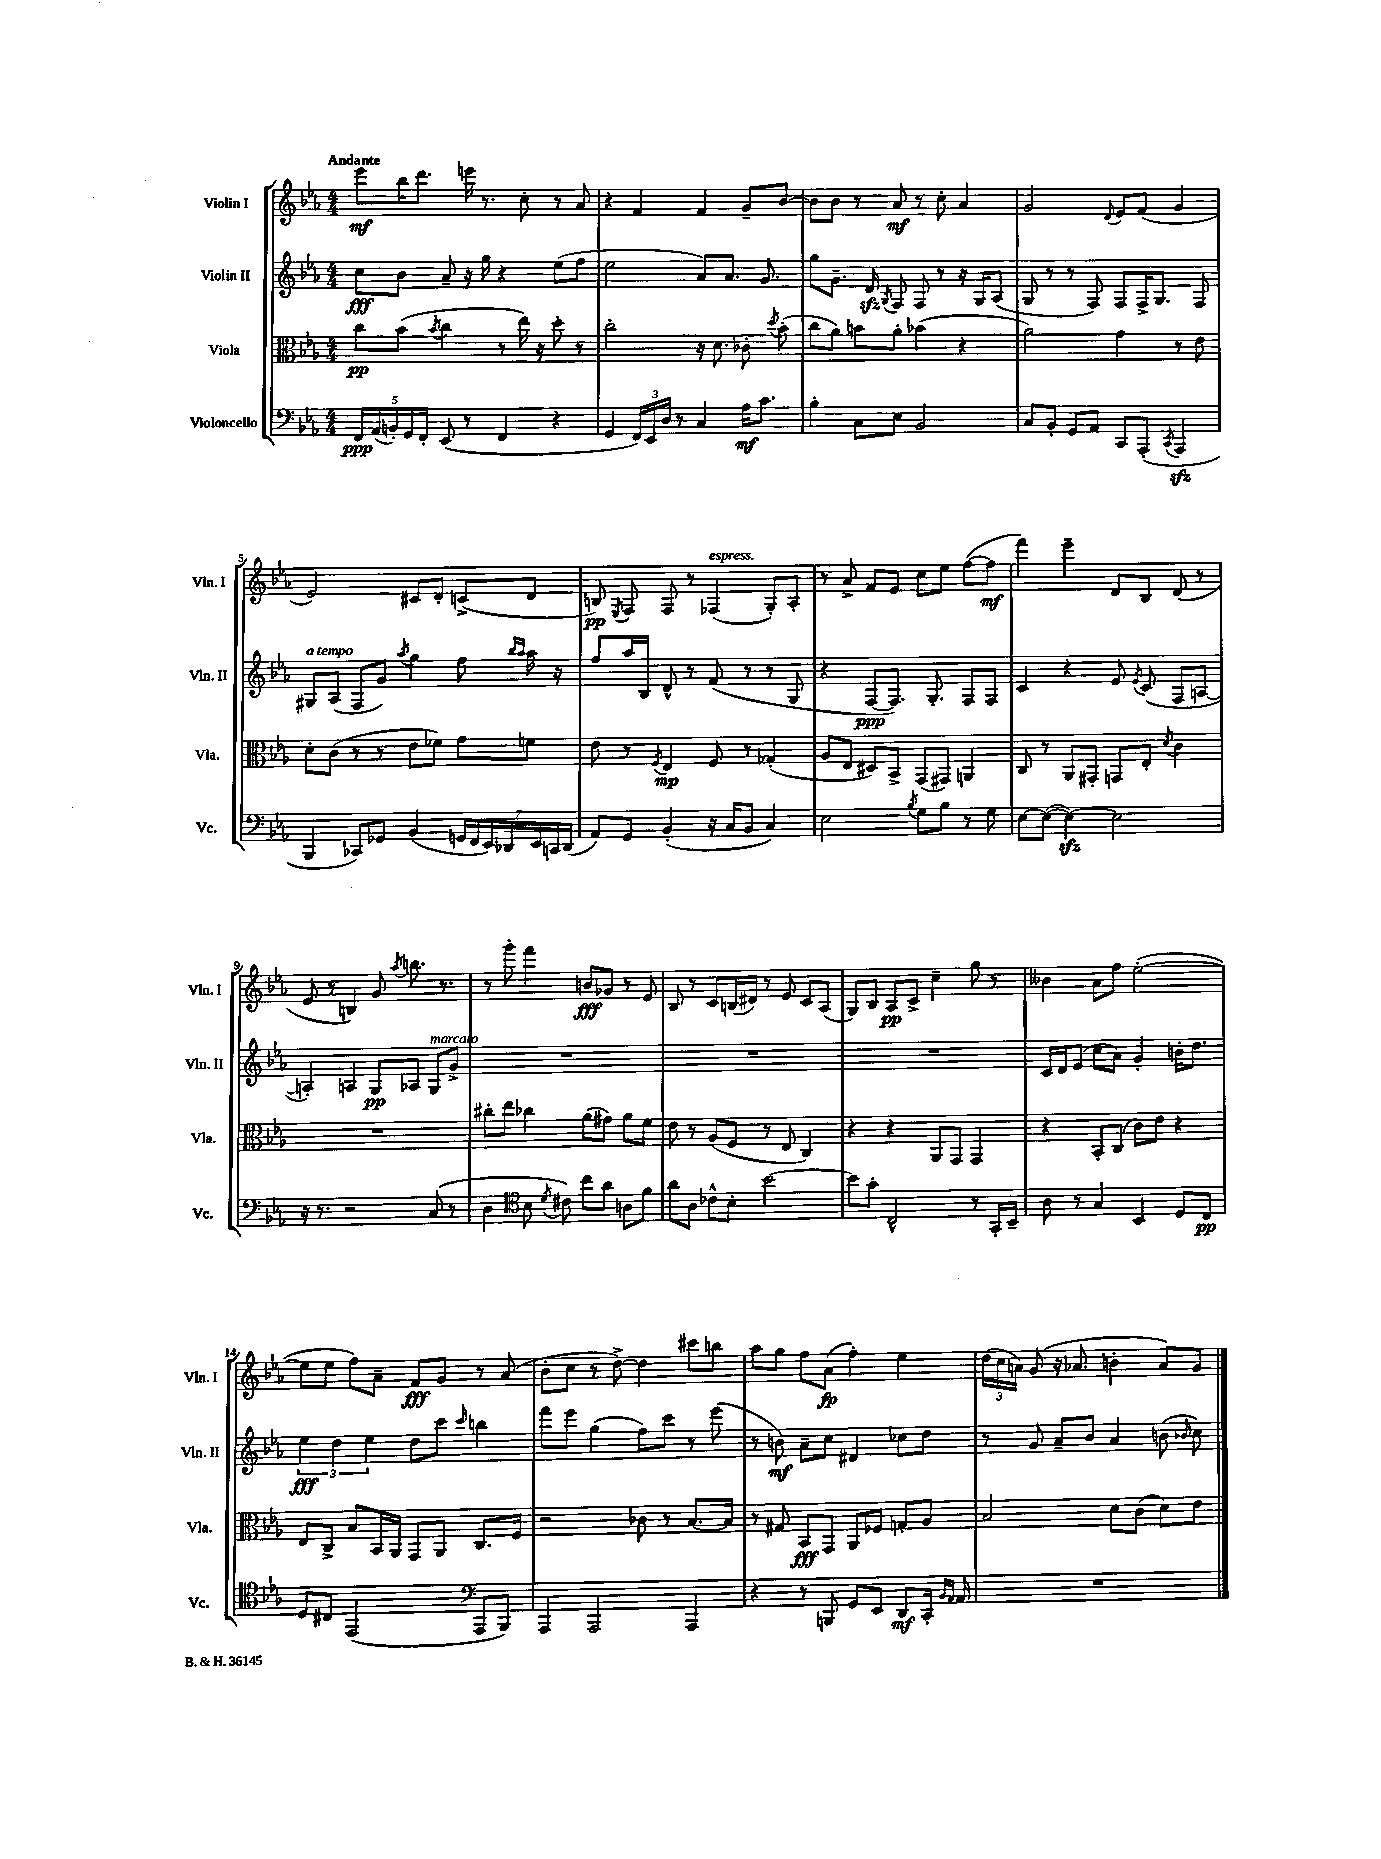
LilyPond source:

<<
\new StaffGroup <<
\new Staff = "s0" \with { instrumentName = "Violin I" shortInstrumentName = "Vln. I" } {
    \clef treble \key ees \major \numericTimeSignature \time 4/4 \tempo "Andante"
    \autoBeamOff ees'''8[\mf bes''16 d'''8.] e'''16 r8. c''8-. r8 aes'8 |
    r4 f'4 f'4 g'8[-- bes'8]~ |
    bes'8[ bes'8] r8 aes'8\mf r8 c''8-. aes'4 |
    g'2 \appoggiatura { d'8 } ees'8[ f'8]( g'4 |
    ees'2) cis'8[ d'8]-. c'8[->( d'8] |
    b8\pp) \acciaccatura { ees8 } f8 f8 r8 fes4^\markup { \italic "espress." }( g8[-.) aes8]-. |
    r8 aes'8-> f'8[ ees'8] c''8[ ees''8] f''8[~( f''8]\mf |
    f'''4) ees'''4-- d'8[ bes8] d'8( r8 |
    ees'8 r8 b4) g'8 \acciaccatura { aes''8 } b''8. r8. |
    r8 g'''8-. f'''4 b'8[\fff ges'8] r8 ees'8 |
    bes8 r8 c'8[ b16( dis'16]) r8 ees'8 c'8[ aes8]( |
    g8[) bes8] aes8[\pp c'8]-> c''4-- g''8 r8 |
    beses'4 aes'8[ f''8] ees''2~-.( |
    ees''8[ ees''8] f''8[) aes'8]-- f'8[\fff g'8] r8 aes'8( |
    bes'8[-. c''8] r8 d''8~->) d''4 cis'''8[ b''8] |
    aes''8[ g''8] f''8[ aes'8]\fp( f''4-.) ees''4 |
    \tuplet 3/2 { d''16[( c''16 a'16]) } g'8( r16 aes'8. b'4-. aes'8[) g'8] \bar "|." |
}
\new Staff = "s1" \with { instrumentName = "Violin II" shortInstrumentName = "Vln. II" } {
    \clef treble \key ees \major \numericTimeSignature \time 4/4
    \autoBeamOff c''8[\fff bes'8] aes'8-- r16 g''16 r4 ees''8[( f''8] |
    ees''2 aes'8[) aes'8.] g'8. |
    g''8[ g'8.]-- d'16\sfz \acciaccatura { g8 } f8 f8 r8 r16 g16[ aes8]( |
    g8 r8 r8 f8) f8[ f16-> g8.] f8 |
    gis8[^\markup { \italic "a tempo" } aes8]( f8[ g'8]) \acciaccatura { aes''8 } g''4 f''8 \grace { bes''16[ aes''16] } aes''16 r16 |
    f''8[ aes''16 bes16] d'8-^ r8 f'8( r8 r8 g8 |
    r4 f8[~\ppp f8.]) g8.-. f8[ f8] |
    c'4 r4 ees'8 \acciaccatura { ees'8 } c'8( f8[ a8]~ |
    a4-.) a4 g8[\pp aes8] g8[^\markup { \italic "marcato" } g'8]-> |
    R1 |
    R1 |
    R1 |
    c'16[ d'16 ees'8]( c''8[ aes'8]) g'4-. b'16[-. d''8.] |
    \tuplet 3/2 { ees''4\fff d''4 ees''4 } d''8[ c'''8] \grace { c'''16 } b''4 |
    f'''8[ ees'''8] g''4( f''8[) c'''8] r8 ees'''8( |
    r8 b'8\mf) aes'8[-- c''8] dis'4 ces''8[ d''8] |
    r8 g'8 aes'8[-- bes'8] aes'4 b'8( \grace { bes'16 } c''8) \bar "|." |
}
\new Staff = "s2" \with { instrumentName = "Viola" shortInstrumentName = "Vla." } {
    \clef alto \key ees \major \numericTimeSignature \time 4/4
    \autoBeamOff c''8[\pp bes'8]( \acciaccatura { bes'8 } c''4 r8 ees''16) r16 d''8-. r8 |
    c''2-. r16 d'8. ces'8-. \acciaccatura { d''8 } bes'8-.( |
    c''8[ aes'8]) b'8[ aes'8]-. bes'4( r4 |
    aes'2) g'4 r8 ees'8 |
    d'8[-. c'8]( r8 r8 ees'8[ fes'8]) g'8[ f'8] |
    ees'8 r8 \acciaccatura { f8 } ees4\mp f8 r8 ges4-.( |
    aes8[ ees8] dis8[) bes,8]-> g,8[( gis,8]) a,4 |
    c8 r8 aes,8[ gis,8]-. g,8[ ees8]-. \acciaccatura { d'8 } c'4 |
    R1 |
    cis''8[-. ees''8] ces''4 aes'8[( gis'8]) aes'8[ f'8] |
    ees'8 r8 aes8[( f8] r8 ees8 c4) |
    r4 r4 aes,8[ g,8] g,4 |
    r4 bes,8[-. c8]( c'8[) ees'8] r4 |
    ees8[ c8]-> bes8[ bes,16 aes,16] g,8[ aes,8] c8.[ f16] |
    r2 ces'8 r8 bes8.[~ bes16] |
    r8 gis8 bes,8[\fff g,8] aes,8[ fes8] g8[-. aes8] |
    bes2 d'8[ c'8]( d'8[) ees'8] \bar "|." |
}
\new Staff = "s3" \with { instrumentName = "Violoncello" shortInstrumentName = "Vc." } {
    \clef bass \key ees \major \numericTimeSignature \time 4/4
    \autoBeamOff \tuplet 5/4 { f,16[\ppp aes,16( b,16-.) g,16 f,16]-. } ees,8( r8 f,4 r4 |
    g,4 \tuplet 3/2 { f,16[) ees,16 d16] } r8 c4 aes16[\mf c'8.] |
    bes4-. c8[ ees8] bes,2 |
    c8[ bes,8]-. g,8[ aes,8] c,8[ aes,,8]-.( \acciaccatura { c,8 } aes,,4\sfz |
    bes,,4 ces,8[) ges,8] bes,4( \tuplet 7/4 { g,16[ f,16 ees,16) des,16 ees,16 c,16 des,16]( } |
    aes,8[) g,8] bes,4-.( r16 c16[ bes,8] c4) |
    ees2 \acciaccatura { bes8 } g8[ bes8] r8 g8 |
    ees8[~ ees8]~( ees4~\sfz) ees2 |
    r16 r8. r2 c8( r8 |
    d4 \clef tenor bes8 \acciaccatura { d'8 } cis'8) c''8[ aes'8] a8[ f'8] |
    aes'8[ aes8] ces'8[-^ bes8]-. bes'2~ |
    bes'8[ g'8]-. c2-^ r8 g,16[-. bes,16]-- |
    aes8 r8 g4 bes,4 d8[ c8]\pp |
    d8[ cis8] ees,2( \clef bass aes,,8[ bes,,8]) |
    aes,,4 aes,,2 aes,,4 |
    r4 r8 b,,8 g,8[ ees,8] d,8[\mf c,16]-. \grace { bes,16[ aes,16] } aes,16 |
    R1 \bar "|." |
}
>>
>>
